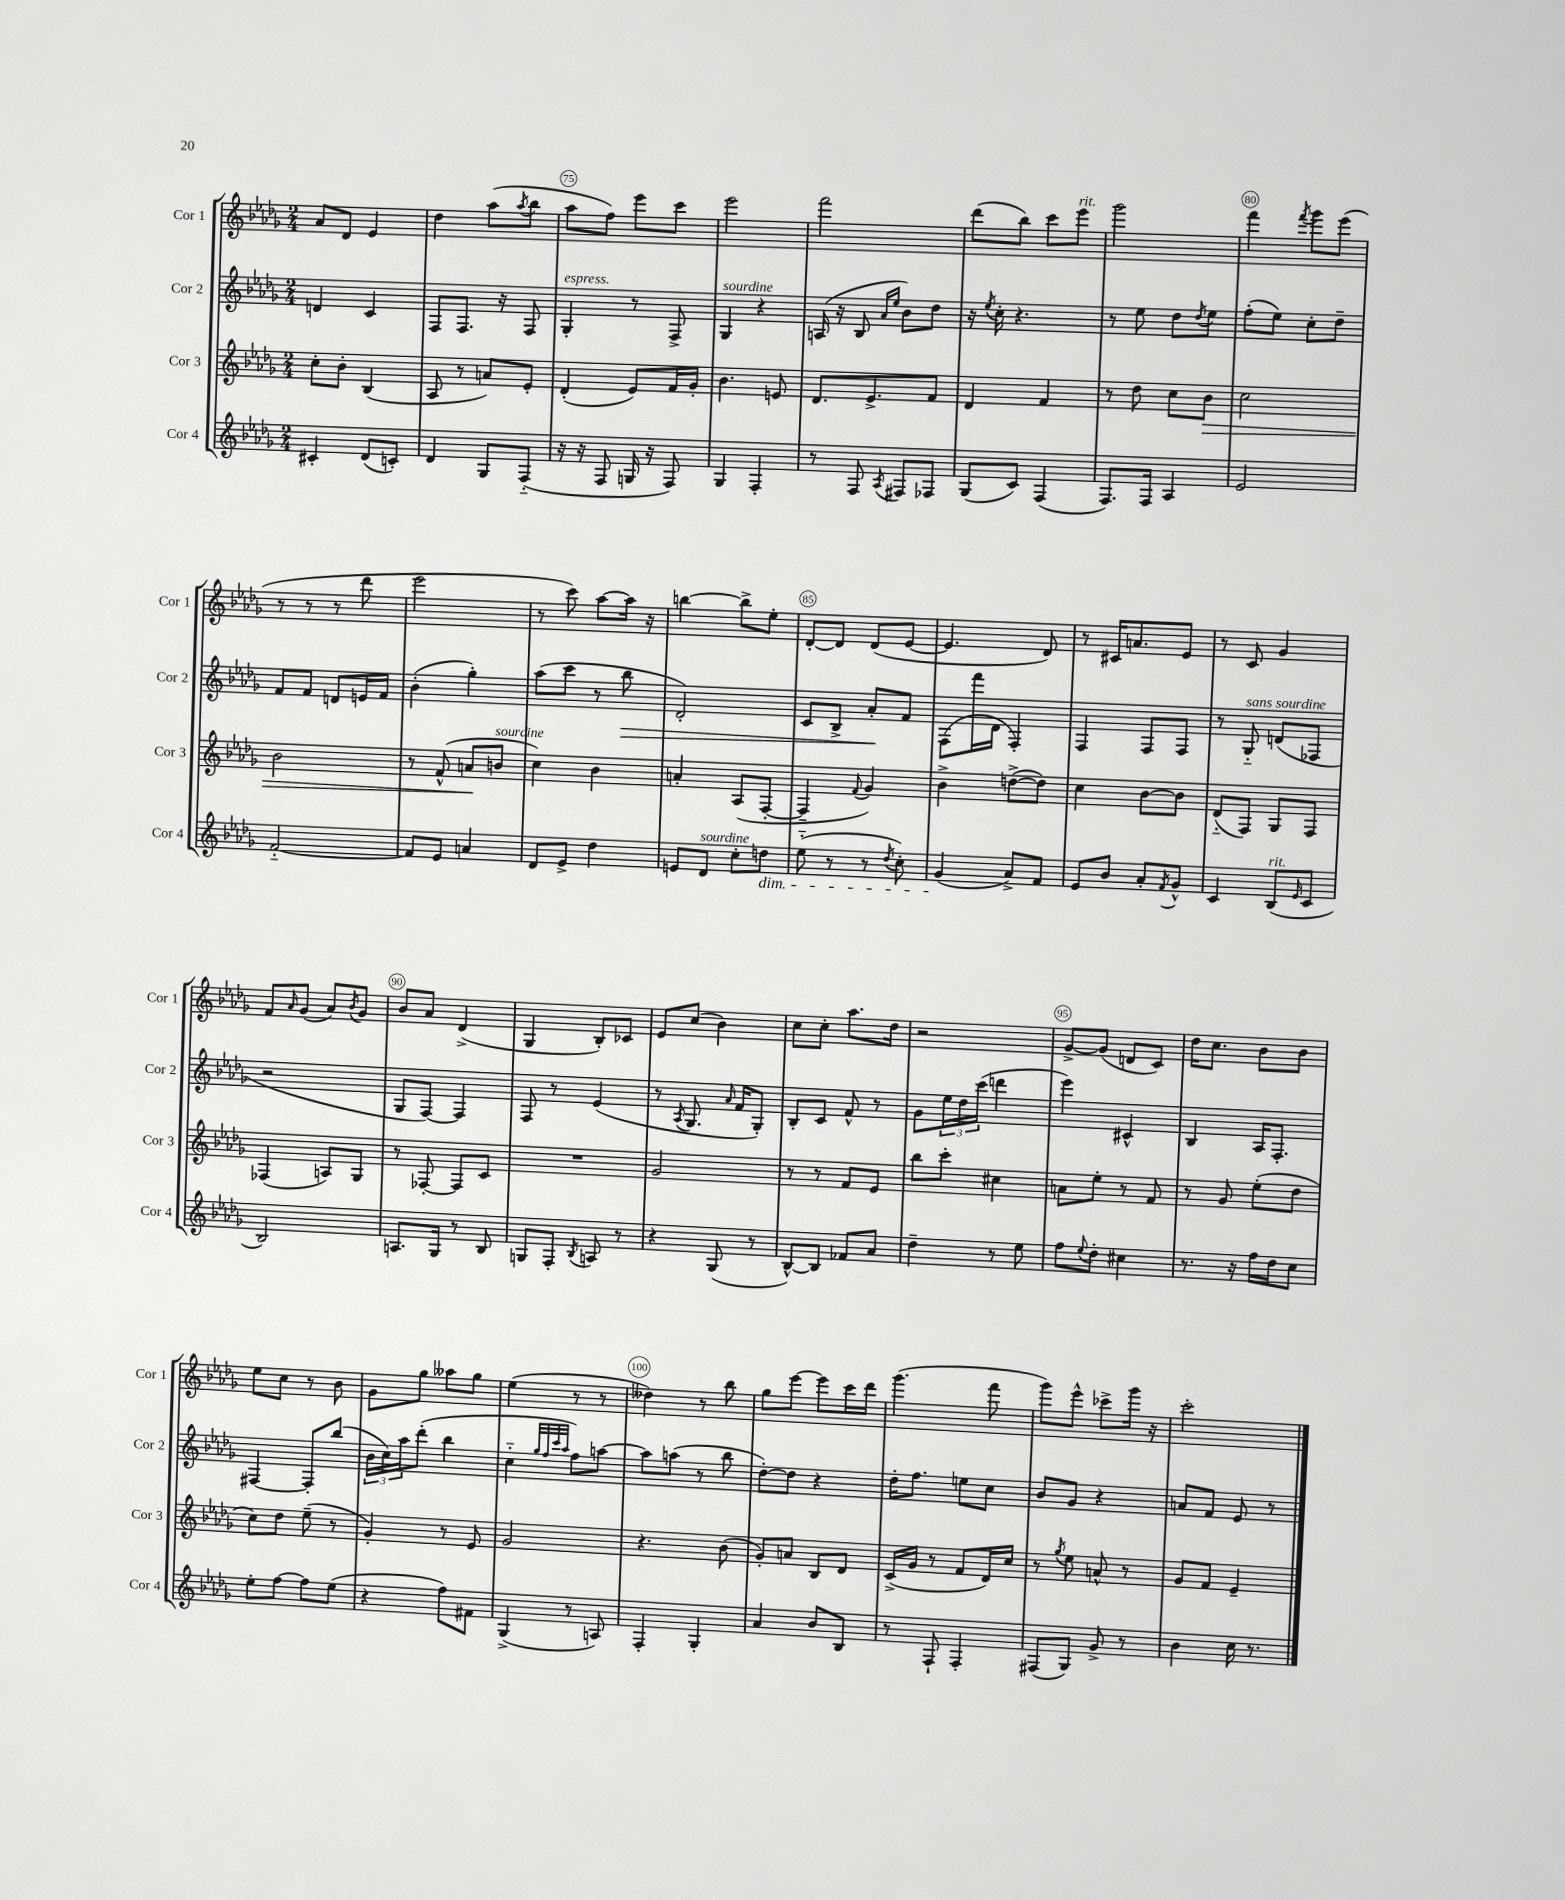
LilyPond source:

<<
\new StaffGroup <<
\new Staff = "s0" \with { instrumentName = "Cor 1" shortInstrumentName = "Cor 1" } {
    \clef treble \key des \major \numericTimeSignature \time 2/4
    aes'8 des'8 ees'4 |
    des''4 aes''8( \acciaccatura { aes''8 } bes''8 |
    aes''8 f''8) ees'''8 c'''8 |
    ees'''2 |
    f'''2 |
    des'''8( bes''8) c'''8 ees'''8^\markup { \italic "rit." } |
    ges'''2 |
    f'''4 \acciaccatura { f'''8 } ges'''8 ees'''8( |
    r8 r8 r8 des'''8 |
    ees'''2 |
    r8 c'''8) aes''8~ aes''16 r16 |
    b''4~ b''8-> ees''8-. |
    des'8~-. des'8 des'8( ees'8~ |
    ees'4. des'8) |
    r8 cis'16 a'8. ees'8 |
    r8 c'8 ges'4 |
    f'8 \grace { aes'16 } ges'8( aes'8) \acciaccatura { bes'8 } ges'8 |
    bes'8 aes'8 des'4->( |
    ges4 bes8-.) ces'8 |
    ees'8 c''8( bes'4) |
    c''8 c''8-. aes''8. des''16 |
    r2 |
    ges'8~-> ges'8( d'8 c'8) |
    des''16 c''8. bes'8 bes'8 |
    ees''8 c''8 r8 bes'8 |
    ges'8 ges''8 aeses''8 ges''8 |
    ees''4( r8 r8 |
    deses''4) r8 bes''8 |
    ges''8 ees'''8~ ees'''8 c'''16 des'''16 |
    ges'''4.( f'''8 |
    ges'''8) ees'''8-^ ces'''8-> ges'''16 r16 |
    c'''2-. \bar "|." |
}
\new Staff = "s1" \with { instrumentName = "Cor 2" shortInstrumentName = "Cor 2" } {
    \clef treble \key des \major \numericTimeSignature \time 2/4
    d'4 c'4 |
    f8 f8. r16 f8 |
    ges4-.^\markup { \italic "espress." } r8 f8-> |
    ges4^\markup { \italic "sourdine" } r4 |
    a16( r16 bes8 \grace { aes'16 ees''16 } bes'8) des''8 |
    r16 \acciaccatura { ees''8 } c''16-. r4. |
    r8 ees''8 des''8 \acciaccatura { des''8 } ees''8 |
    f''8-.( ees''8) c''8-. des''8-- |
    f'8 f'8 d'8 e'16 f'16 |
    bes'4-.( ges''4-.) |
    aes''8( c'''8 r8 bes''8\> |
    des'2-.) |
    c'8 bes8-> aes'8-.\! f'8 |
    f8( f'''16 des'16 f4-.) |
    f4 f8 f8 |
    r8 ges8-_^\markup { \italic "sans sourdine" } d'8( fes8 |
    r2 |
    ges8 f8~) f4 |
    f8 r8 ees'4( |
    r8 \acciaccatura { aes8 } ges8. \grace { aes'16 } f'16 ges8-.) |
    bes8-. c'8 f'8-^ r8 |
    ges'8 \tuplet 3/2 { ees''16 des''16 c'''16( } d'''4 |
    ees'''4) cis'4-^ |
    bes4 aes16 f8.-. |
    fis4~ fis8-. bes''8( |
    \tuplet 3/2 { bes'16 c''16) aes''16 } des'''8-.( bes''4 |
    c''4-_ \grace { ges''32 f''32 c'''32 aes''32 } f''8) a''8~ |
    a''8 a''8( r8 bes''8 |
    des''8~-.) des''8 r4 |
    des''16-. f''8. e''8 c''8 |
    bes'8 ges'8 r4 |
    a'8 f'8 ees'8 r8 \bar "|." |
}
\new Staff = "s2" \with { instrumentName = "Cor 3" shortInstrumentName = "Cor 3" } {
    \clef treble \key des \major \numericTimeSignature \time 2/4
    c''8-. bes'8-. bes4( |
    aes8 r8 a'8) ees'8-. |
    des'4-.( ees'8) f'16 ges'16-. |
    bes'4. e'8 |
    des'8. ees'8.-> f'8 |
    des'4 f'4 |
    r8 des''8 c''8 bes'8\> |
    c''2 |
    bes'2 |
    r8 f'8-^( a'8\! b'8^\markup { \italic "sourdine" } |
    c''4) bes'4 |
    a'4-. aes8( f8~-. |
    f4-- \appoggiatura { f'8 } ges'4) |
    bes'4-> d''8~->( d''8) |
    c''4 bes'8~ bes'8 |
    des'8-_( f8) ges8 f8 |
    fes4( a8) ges8 |
    r8 fes8~-. fes8 c'8 |
    R2 |
    ges'2 |
    r8 r8 f'8 ees'8 |
    bes''8 c'''8-. cis''4 |
    a'8 ees''8-. r8 f'8 |
    r8 ges'8 ees''8-.( des''8 |
    c''8) des''8 ees''8--( r8 |
    ges'4-.) r8 ees'8 |
    ges'2 |
    r4. bes'8( |
    ges'8-.) a'8 bes8 des'8 |
    c'16->( ges'16 r8 f'8 des'16) c''16 |
    r8 \acciaccatura { ges''8 } ees''8 a'8-^ r8 |
    ges'8 f'8 ees'4-- \bar "|." |
}
\new Staff = "s3" \with { instrumentName = "Cor 4" shortInstrumentName = "Cor 4" } {
    \clef treble \key des \major \numericTimeSignature \time 2/4
    cis'4-. des'8( c'8-.) |
    des'4 ges8 f8-_( |
    r16 r16 f8 g16 r16 f8) |
    ges4 f4-. |
    r8 f8 \acciaccatura { aes8 } fis8 fes8 |
    ges8( c'8) f4( |
    f8.) f16 aes4 |
    ees'2 |
    f'2~-_ |
    f'8 ees'8 a'4 |
    des'8 ees'8-> des''4 |
    e'8 des'8^\markup { \italic "sourdine" } c''8-. d''8\dim |
    ees''8-_( r8 r8 \acciaccatura { des''8 } c''8-.) |
    ges'4\!( aes'8->) f'8 |
    ees'8 bes'8 aes'8-. \acciaccatura { f'8 } ges'8-^ |
    c'4 bes8^\markup { \italic "rit." }( \grace { ees'16 } c'8 |
    bes2) |
    a8. ges16 r8 bes8 |
    g8 f8-. \acciaccatura { bes8 } a8 r8 |
    r4 ges8( r8 |
    bes8~-^) bes8 fes'8 aes'8 |
    des''4-- r8 ees''8 |
    f''8 \appoggiatura { ees''8 } des''8-. cis''4 |
    r8. r16 f''16 des''16 c''8 |
    ees''8-. f''8~ f''8 ees''8( |
    r4 f''8) fis'8 |
    ges4->( r8 a8) |
    f4-. ges4-. |
    aes'4 bes'8 bes8 |
    r8 f8-! f4-. |
    fis8( ges8) ges'8-> r8 |
    bes'4 c''16 r8. \bar "|." |
}
>>
>>
\layout { \context { \Score currentBarNumber = #73 \override BarNumber.break-visibility = ##(#f #t #t) barNumberVisibility = #(every-nth-bar-number-visible 5) \override BarNumber.stencil = #(make-stencil-circler 0.1 0.3 ly:text-interface::print) } }
